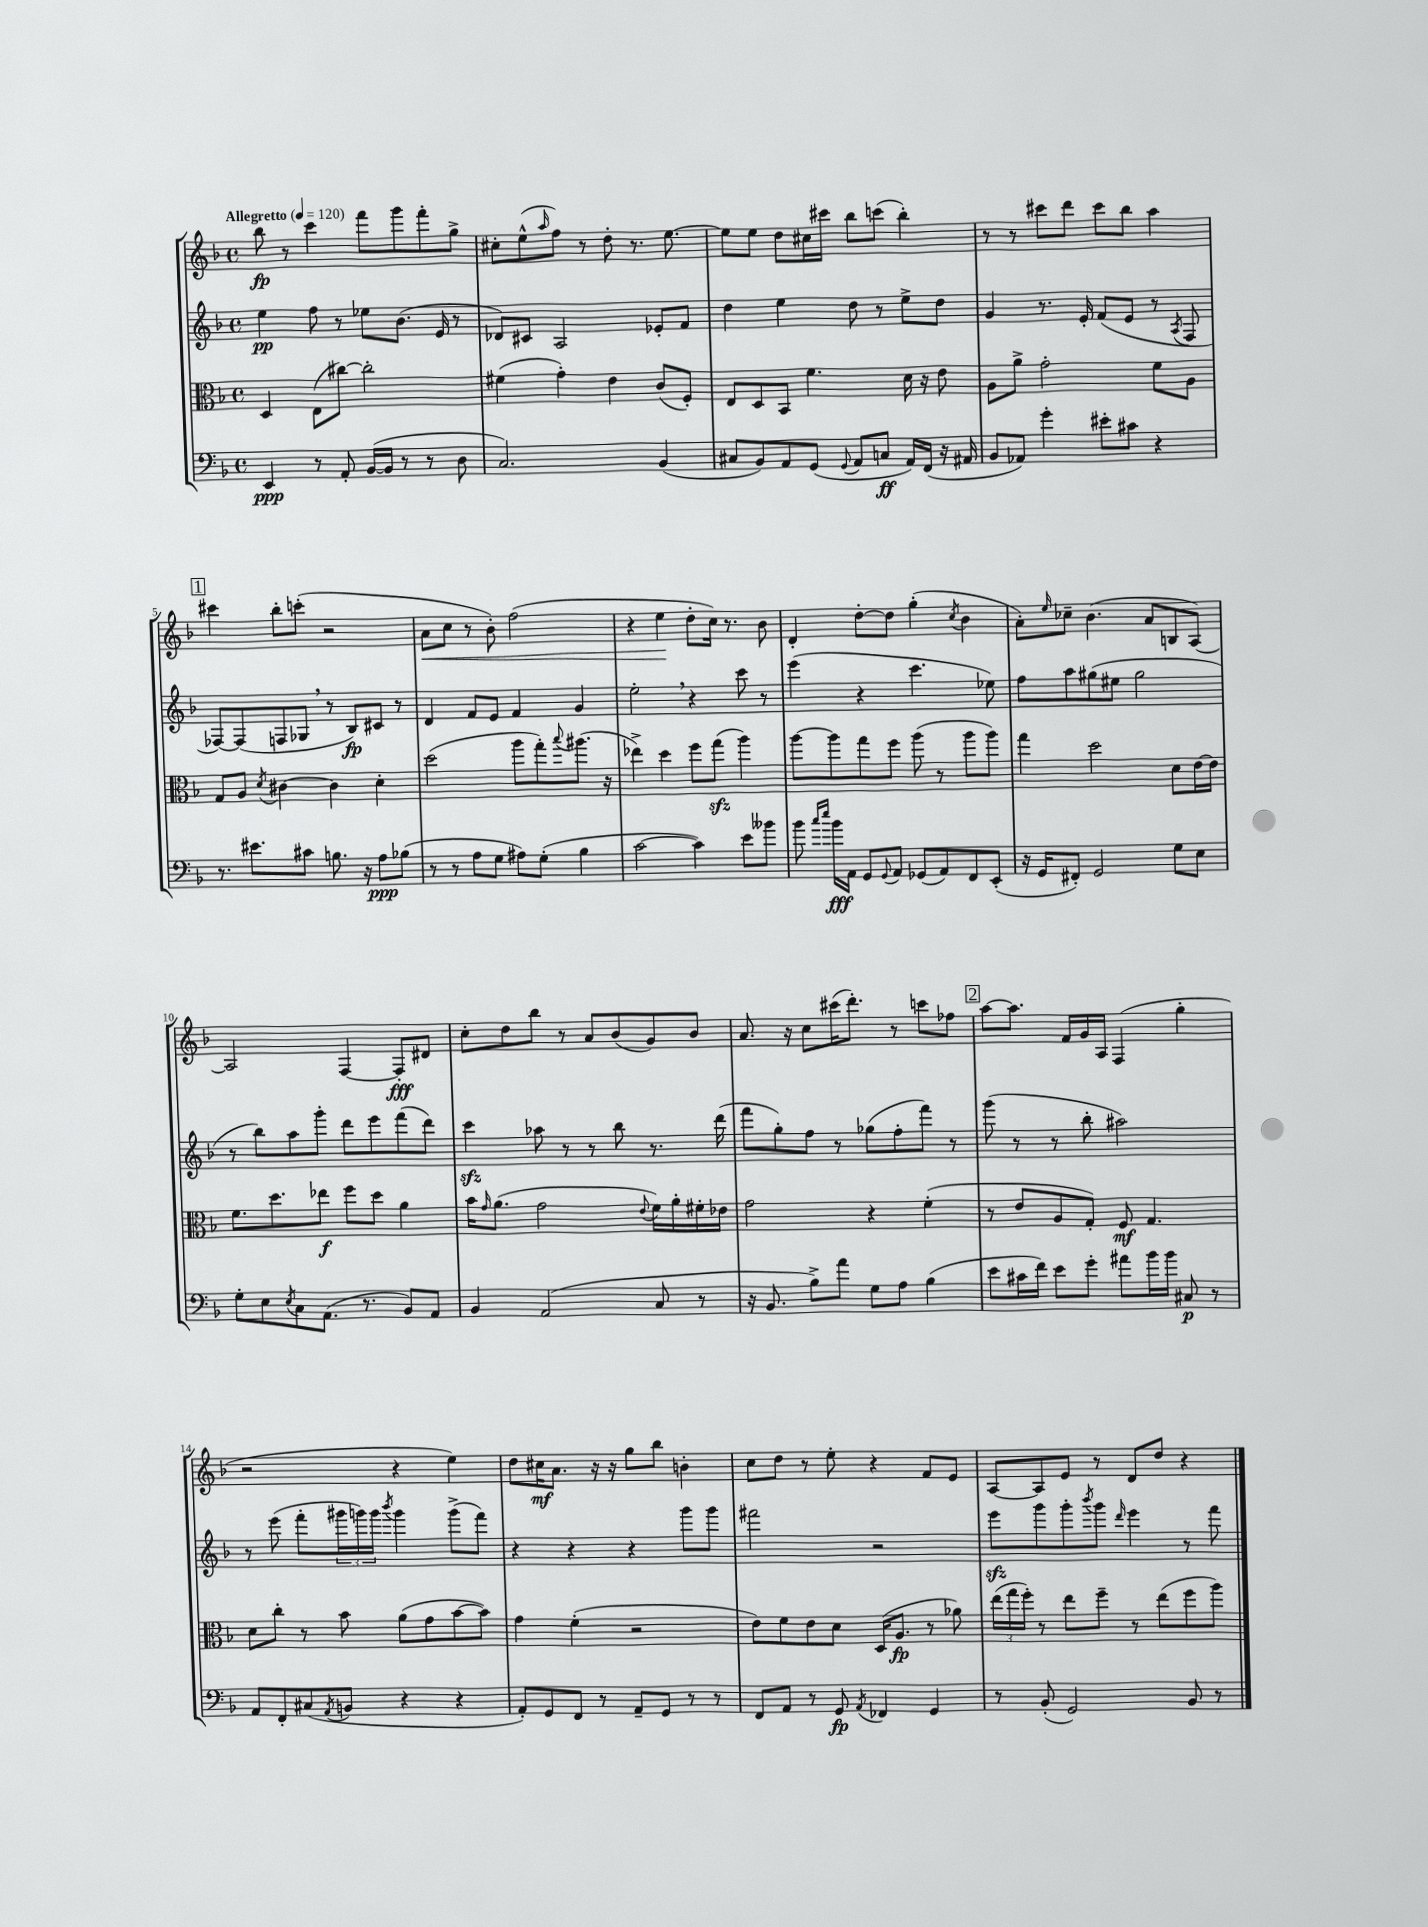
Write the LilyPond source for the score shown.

<<
\new StaffGroup <<
\new Staff = "s0" {
    \clef treble \key f \major \defaultTimeSignature \time 4/4 \tempo "Allegretto" 4 = 120
    bes''8\fp r8 c'''4 f'''8 g'''8 f'''8-. g''8-> |
    cis''8-. e''8-^( \grace { a''16 } f''8) r8 d''8-. r8. e''8.~ |
    e''8 e''8 d''8 cis''16 cis'''16 bes''8 c'''8( bes''4-.) |
    r8 r8 cis'''8 d'''8 cis'''8 bes''8 a''4 |
    \mark \markup { \box "1" } cis'''4 bes''8-. c'''8-.( r2 |
    a'8\< c''8 r8 bes'8-.) f''2( |
    r4 e''4\! d''8-. c''16) r8. bes'8 |
    d'4-. d''8~-. d''8 g''4-.( \acciaccatura { c''8 } bes'4 |
    a'8-.) \grace { e''16 } ces''8-- bes'4.( a'8 b8 a8~) |
    a2 f4~ f8-.\fff dis'8 |
    c''8-. d''8 bes''8 r8 a'8 bes'8( g'8) bes'8 |
    a'8. r16 c''8 cis'''16( d'''8.-.) r8 c'''8 fes''8 |
    \mark \markup { \box "2" } a''8~ a''8. f'16 g'16 a16 f4( g''4-. |
    r2 r4 e''4) |
    d''8 cis''16\mf a'8. r16 r16 g''8 bes''8 b'4-. |
    c''8 d''8 r8 e''8-. r4 f'8 e'8 |
    a8~ a8 e'8 r8 d'8 d''8 r4 \bar "|." |
}
\new Staff = "s1" {
    \clef treble \key f \major \defaultTimeSignature \time 4/4
    e''4\pp f''8 r8 ees''8 bes'8.( e'16 r8 |
    des'8) cis'8 a2 ees'8-. f'8 |
    d''4 e''4 d''8 r8 e''8-> d''8 |
    g'4 r8. e'16-. f'8( e'8 r8 \acciaccatura { a8 } f8 |
    \mark \markup { \box "1" } fes8~) fes8( f8 ges8 \breathe r8 bes8\fp) cis'8 r8 |
    d'4 f'8 e'8 f'4 g'4 |
    e''2-. \breathe r4 c'''8 r8 |
    e'''4( r4 c'''4. ees''8) |
    f''8 a''8 gis''8( eis''8 gis''2 |
    r8 bes''8) a''8 g'''8-. d'''8 e'''8 f'''8( d'''8) |
    c'''4\sfz aes''8 r8 r8 bes''8 r8. d'''16( |
    f'''8 g''8-.) f''8 r8 ges''8( f''8-. f'''8) r8 |
    \mark \markup { \box "2" } g'''8( r8 r8 bes''8-. ais''2) |
    r8 e'''8( f'''8-. \tuplet 3/2 { gis'''16 g'''16) g'''16 } \acciaccatura { bes'''8 } g'''4 g'''8->( f'''8) |
    r4 r4 r4 g'''8 g'''8 |
    fis'''2 r2 |
    e'''8\sfz g'''8 g'''8-. \acciaccatura { bes'''8 } g'''8 \grace { d'''16 } e'''4 r8 f'''8 \bar "|." |
}
\new Staff = "s2" {
    \clef alto \key f \major \defaultTimeSignature \time 4/4
    d4 e8( cis''8~) cis''2-. |
    fis'4( g'4-.) e'4 c'8( f8-.) |
    e8 d8 bes,8 f'4. d'16 r16 e'8 |
    a8 a'8-> g'2-. f'8 a8 |
    \mark \markup { \box "1" } g8 a8 \acciaccatura { d'8 } cis'4~ cis'4 d'4-. |
    d''2( a''8 g''8-.) \appoggiatura { bes''8 } ais''8.( r16 |
    ees''4->) d''4 f''8 g''8\sfz( a''4) |
    a''8~ a''8 g''8 f''8 a''8( r8 a''8 a''8) |
    g''4 d''2 d'8 e'16~ e'16 |
    f'8. d''8. ees''8\f f''8 d''8 a'4 |
    bes'16 \grace { g'16 } a'8.( g'2 \appoggiatura { e'8 } f'16) a'16-. fis'16-. ees'16 |
    g'2 r4 f'4-.( |
    \mark \markup { \box "2" } r8 e'8 a8 g8-.) f8\mf g4. |
    d'8 c''8-. r8 bes'8 a'8( g'8 bes'8~ bes'8) |
    g'4 f'4-.( r2 |
    e'8) f'8 e'8 d'8 d16( a8.\fp r8 aes'8) |
    \tuplet 3/2 { e''16( g''16 f''16-.) } r8 e''8 f''8-- r8 e''8( f''8 a''8) \bar "|." |
}
\new Staff = "s3" {
    \clef bass \key f \major \defaultTimeSignature \time 4/4
    e,4\ppp r8 a,8-. bes,16~( bes,16 r8 r8 d8 |
    c2.) bes,4( |
    cis8 bes,8) a,8 g,8( \appoggiatura { g,8 } a,8 c8\ff a,16) f,16( r16 ais,16 |
    bes,8 aes,8) g'4-. eis'8-. cis'8 r4 |
    \mark \markup { \box "1" } r8. eis'8. cis'8 b8. r16 a8\ppp bes8( |
    r8 r8 a8 g8 ais8) g8-.( bes4 |
    c'2~ c'4) e'8 beses'8 |
    bes'8 \grace { c''16 e''16 } bes'16\fff a,16 g,8 \appoggiatura { g,8 } a,8 ges,8( a,8) f,8 e,8-.( |
    r16 g,16 fis,8-.) g,2 g8 e8 |
    g8-. e8 \acciaccatura { e8 } c8 a,8.( r8. bes,8) a,8 |
    bes,4 a,2( c8 r8 |
    r16 bes,8. bes8->) a'8 g8 a8 bes4( |
    \mark \markup { \box "2" } e'8 cis'16 f'16) e'8 g'8-. ais'8 bes'16 bes'16 cis8\p r8 |
    a,8 f,8-. cis8( \acciaccatura { a,8 } b,8 r4 r4 |
    a,8-.) g,8 f,8 r8 a,8-- g,8 r8 r8 |
    f,8 a,8 r8 g,8\fp \acciaccatura { a,8 } fes,4 g,4 |
    r8 bes,8-.( g,2) bes,8 r8 \bar "|." |
}
>>
>>
